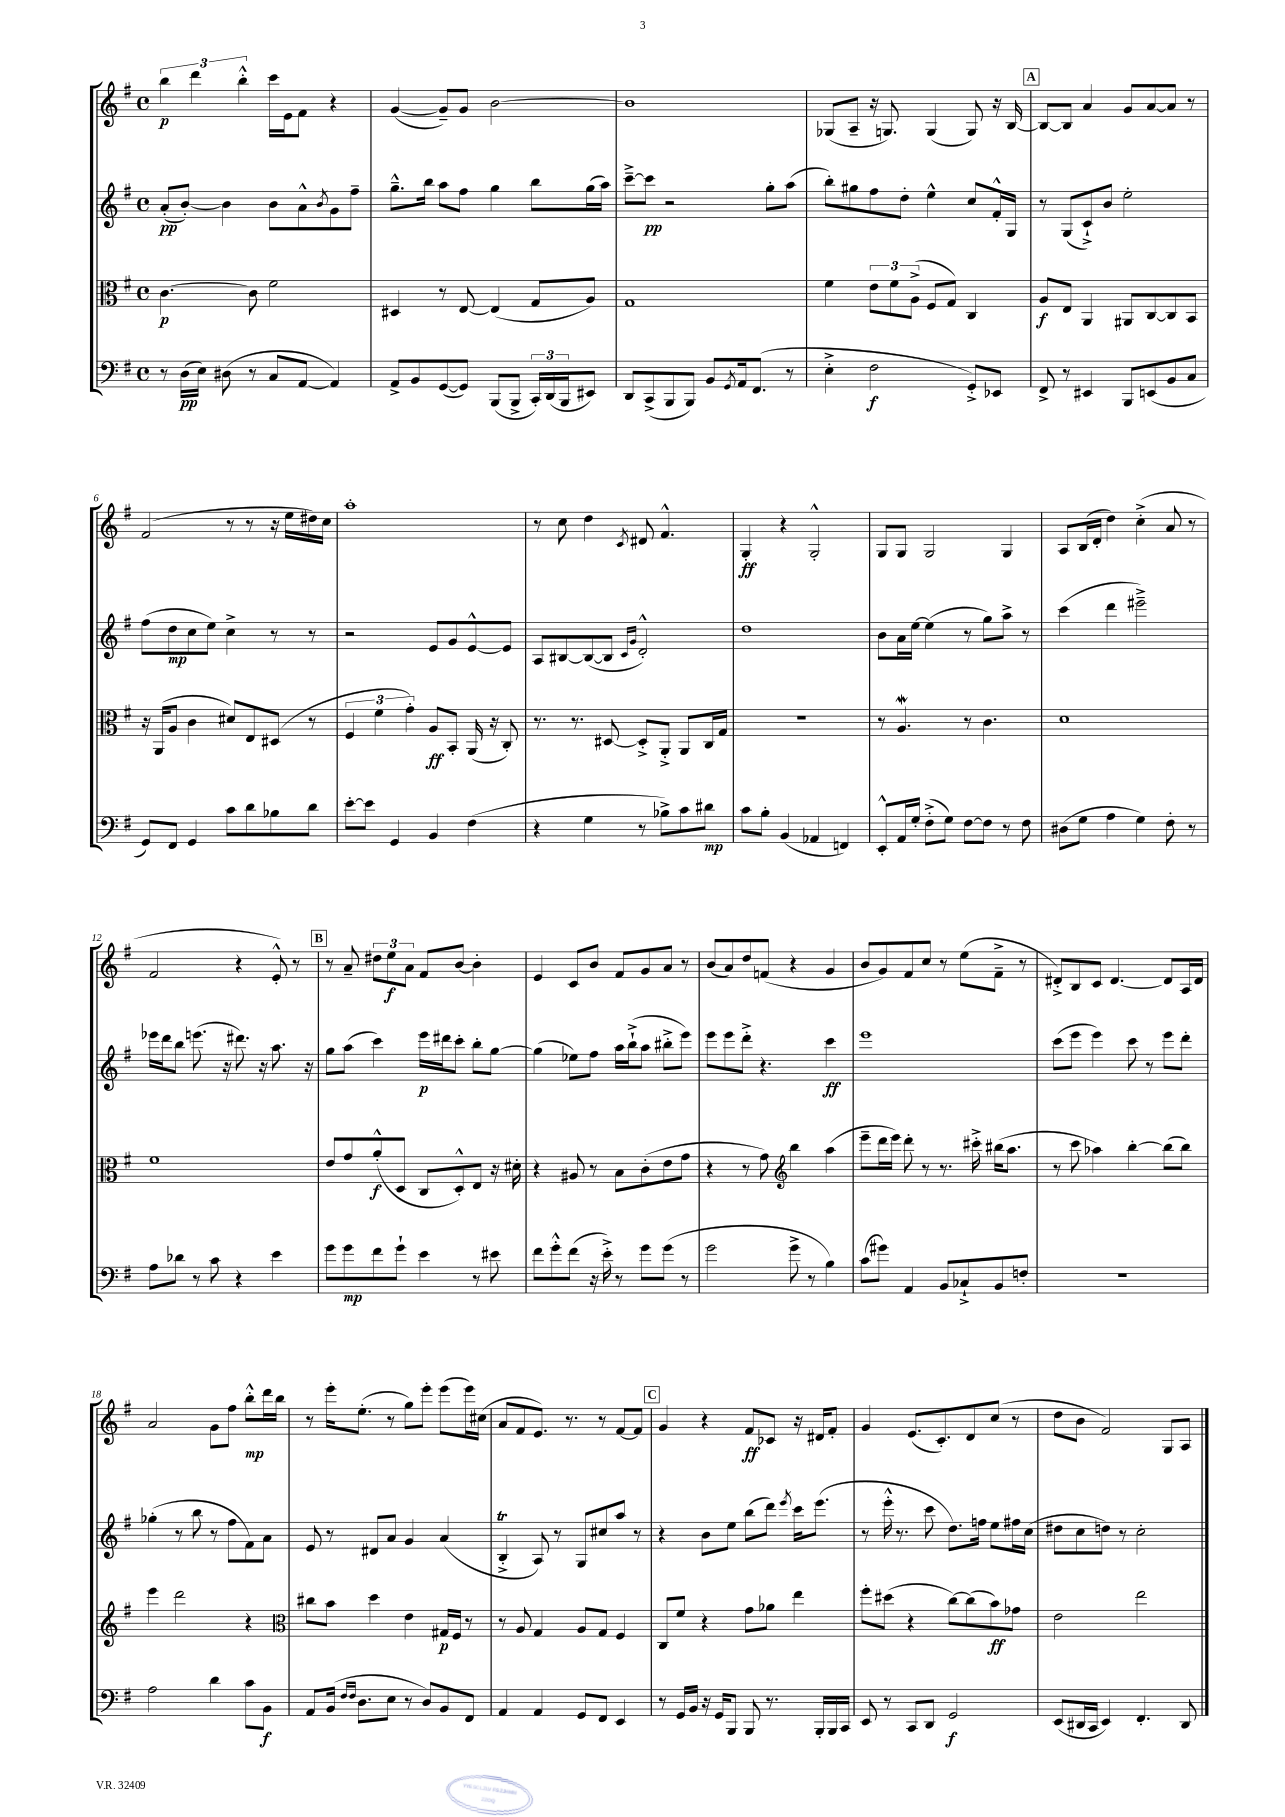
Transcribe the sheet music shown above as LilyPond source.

<<
\new StaffGroup <<
\new Staff = "s0" {
    \clef treble \key g \major \defaultTimeSignature \time 4/4
    \tuplet 3/2 { b''4\p d'''4 b''4-.-^ } c'''16 e'16 fis'8 r4 |
    g'4~( g'8--) g'8 b'2~ |
    b'1 |
    ges8( a8-- r16 g8.) g4( g8) r16 b16~ |
    \mark \markup { \box "A" } b8~ b8 a'4 g'8 a'8~ a'8 r8 |
    fis'2( r8 r8 r16 e''16 dis''16) c''16 |
    a''1-. |
    r8 c''8 d''4 \acciaccatura { c'8 } dis'8 fis'4.-^ |
    g4-.\ff r4 g2-.-^ |
    g8 g8 g2 g4 |
    a8 b16( d'16-. d''4) c''4-.->( a'8 r8 |
    fis'2 r4 e'8-.-^) r8 |
    \mark \markup { \box "B" } r8 a'8-- \tuplet 3/2 { dis''8 e''8\f a'8 } fis'8 b'8~ b'4-. |
    e'4 c'8 b'8 fis'8 g'8 a'8 r8 |
    b'8( a'8) d''8 f'8( r4 g'4 |
    b'8 g'8) fis'8 c''8 r8 e''8( fis'8---> r8 |
    dis'8-.->) b8 c'8 dis'4.~ dis'8 a16 dis'16 |
    a'2 g'8 fis''8 b''8-.-^\mp d'''16 b''16 |
    r8 e'''16-. e''8.-.( r8 g''8) e'''8-. e'''8( e'''16) cis''16( |
    a'8 fis'8 e'8.) r8. r8 fis'8~ fis'8 |
    \mark \markup { \box "C" } g'4 r4 fis'8\ff ces'8 r16 dis'16 fis'8-. |
    g'4 e'8.( c'8.-.) d'8 c''8( r8 |
    d''8 b'8 fis'2) g8 a8 \bar "|." |
}
\new Staff = "s1" {
    \clef treble \key g \major \defaultTimeSignature \time 4/4
    a'8-.\pp( b'8~-.) b'4 b'8 a'8-^ \acciaccatura { b'8 } g'8 fis''8-- |
    g''8.---^ b''16 a''8 fis''8 g''4 b''8 g''16( a''16) |
    c'''8~---> c'''8\pp r2 g''8-. a''8( |
    b''8-.) gis''8 fis''8 d''8-. e''4-^ c''8 fis'16-.-^ g16 |
    \mark \markup { \box "A" } r8 g8( c'8-!->) b'8 e''2-. |
    fis''8( d''8\mp c''8 e''8) c''4-> r8 r8 |
    r2 e'8 g'8 e'8~-^ e'8 |
    a8 bis8~ bis8~( bis8 \grace { c'16 g'16 } d'2-.-^) |
    d''1 |
    b'8 a'16 e''16~ e''4( r8 g''8) a''8-> r8 |
    c'''4( d'''4 eis'''2--->) |
    ees'''16 d'''16 b''8 e'''8.( r16 dis'''8.) r16 a''8. r16 |
    \mark \markup { \box "B" } g''8 a''8( c'''4) e'''16\p dis'''16 c'''8-. b''8-. g''8~ |
    g''4( ees''8) fis''8 a''16 b''16-!->( a''8 bis''8-.-> e'''8) |
    e'''8 e'''8 d'''8-.-> r4. c'''4\ff |
    e'''1 |
    c'''8( e'''8 e'''4) c'''8 r8 e'''8 d'''8-. |
    ges''4-.( r8 b''8 r8 fis''8 fis'8) a'8 |
    e'8 r8 dis'8 a'8 g'4 a'4( |
    b4-.->\trill a8) r8 g8 cis''8 a''8 r8 |
    \mark \markup { \box "C" } r4 b'8 e''8 b''8( d'''8) \acciaccatura { e'''8 } c'''16 e'''8.( |
    r8 e'''16-.-^ r8. c'''8 d''8.) f''16 e''8 fis''16 c''16( |
    dis''8 c''8 d''8) r8 c''2-. \bar "|." |
}
\new Staff = "s2" {
    \clef alto \key g \major \defaultTimeSignature \time 4/4
    c'4.~\p c'8 fis'2 |
    dis4 r8 e8~ e4( g8 a8) |
    g1 |
    fis'4 \tuplet 3/2 { e'8 fis'8 a8->( } fis8 g8) c4 |
    \mark \markup { \box "A" } a8\f e8 a,4 ais,8 c8~ c8 b,8 |
    r16 a,16( a8 c'4 dis'8) e8 dis8( r8 |
    \tuplet 3/2 { fis4 fis'4 g'4-.) } a8\ff b,8-. a,16( r16 c8-.) |
    r8. r8. dis8~ dis8-.-> a,8-.-> a,8 c16 g16 |
    R1 |
    r8 a4.\mordent r8 c'4. |
    d'1 |
    fis'1 |
    \mark \markup { \box "B" } e'8 g'8 a'8-.-^\f( d8 c8 d8-.-^) e8 r16 dis'16-. |
    r4 ais8 r8 b8 c'8-.( e'8 g'8 |
    r4 r8 g'8) \clef treble b''4 a''4( |
    e'''8-- d'''16 e'''16) d'''8-. r8 r8. cis'''16-.-> bis''16( a''8. |
    r8 c'''8 aes''4) b''4~-. b''8( b''8) |
    e'''4 d'''2 r4 |
    \clef alto cis''8 b'8 d''4 e'4 gis16\p fis16 r8 |
    r8 a8 g4 a8 g8 fis4 |
    \mark \markup { \box "C" } c8 fis'8 r4 g'8 aes'8 e''4 |
    fis''8-. dis''8( r4 c''8~) c''8( b'8\ff) ges'8 |
    e'2 e''2 \bar "|." |
}
\new Staff = "s3" {
    \clef bass \key g \major \defaultTimeSignature \time 4/4
    r8 d16\pp( e16) dis8( r8 c8 a,8~ a,4) |
    a,8-> b,8 g,8~( g,8) b,,8( b,,8-> \tuplet 3/2 { c,16-.) d,16( b,,16 } eis,8) |
    d,8 c,8->( b,,8 b,,8) b,8 \acciaccatura { g,8 } a,16 fis,8.( r8 |
    e4-.-> fis2\f g,8-.->) ees,8 |
    \mark \markup { \box "A" } fis,8-> r8 eis,4 b,,8 e,8( b,8 c8 |
    g,8) fis,8 g,4 c'8 d'8 bes8 d'8 |
    e'8~-. e'8 g,4 b,4 fis4( |
    r4 g4 r8 bes8->) c'8 dis'8\mp |
    c'8 b8-. b,4( aes,4 f,4) |
    e,8-.-^ a,16 g16-. fis8-.->( g8) fis8~ fis8 r8 fis8 |
    dis8( g8 a4 g4) fis8-. r8 |
    a8 des'8 r8 c'8 r4 e'4 |
    \mark \markup { \box "B" } g'8 g'8\mp fis'8 g'8-! e'4 r8 eis'8 |
    fis'8 g'8-.-^ fis'8( r16 e'16-.->) r8 g'8 g'8( r8 |
    g'2 g'8-> r8 b4) |
    c'8( gis'8) a,4 b,8 ces8-!-> b,8 f8-. |
    R1 |
    a2 d'4 c'8 b,8\f |
    a,8 b,16( \grace { fis16 fis16 } d8. e8 r8 d8) b,8 fis,8 |
    a,4 a,4 g,8 fis,8 e,4 |
    \mark \markup { \box "C" } r8 g,16 b,16 r16 g,16 b,,8 b,,8 r8. b,,16-. b,,16 c,16 |
    e,8 r8 c,8 d,8 g,2\f |
    e,8( dis,16 c,16 e,4) fis,4.-. dis,8 \bar "|." |
}
>>
>>
